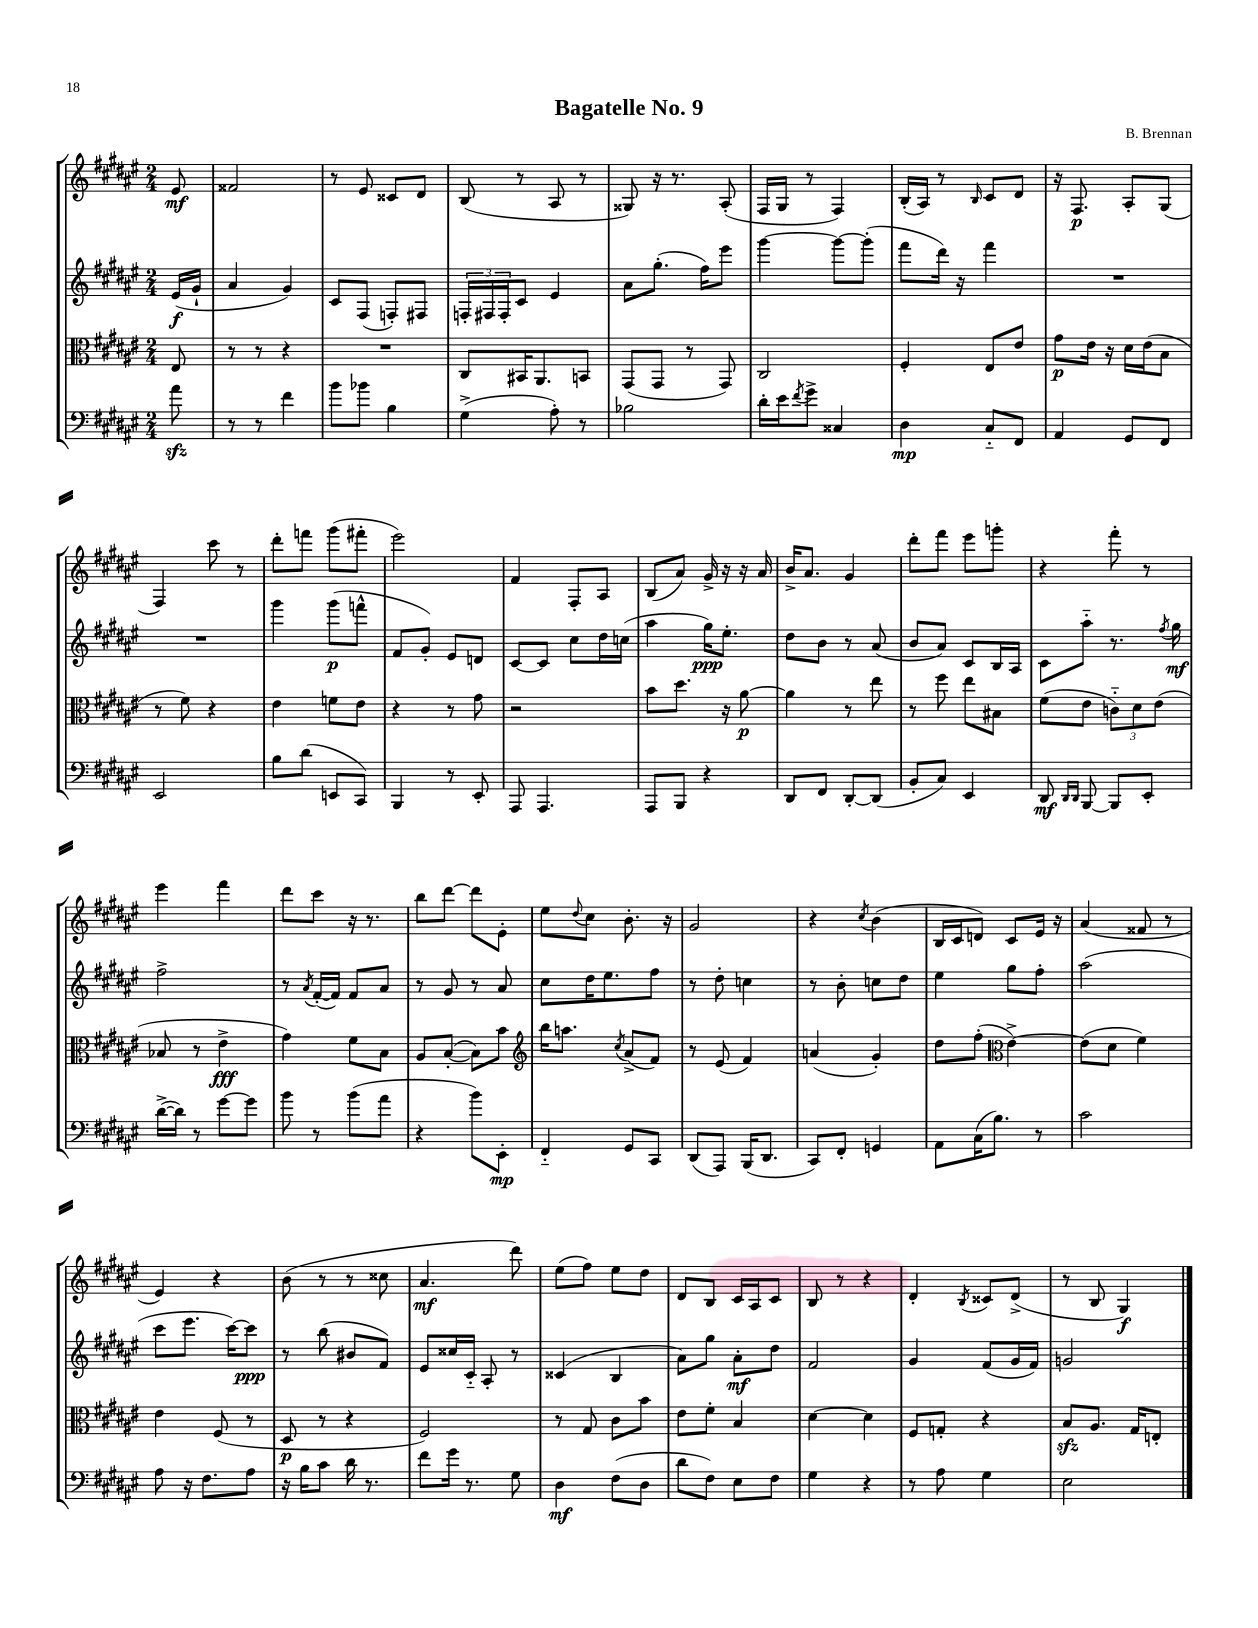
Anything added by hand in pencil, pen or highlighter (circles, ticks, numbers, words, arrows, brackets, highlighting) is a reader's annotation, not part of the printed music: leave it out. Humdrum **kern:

**kern	**kern	**kern	**kern
*staff4	*staff3	*staff2	*staff1
*clefF4	*clefC3	*clefG2	*clefG2
*k[f#c#g#d#a#e#]	*k[f#c#g#d#a#e#]	*k[f#c#g#d#a#e#]	*k[f#c#g#d#a#e#]
*M2/4	*M2/4	*M2/4	*M2/4
8a#	8E#	(16e#	8e#
.	.	16g#`	.
=	=	=	=
8r	8r	4a#	2f##
8r	8r	.	.
4f#	4r	4g#)	.
=	=	=	=
8b	2r	8c#	8r
8b-	.	(8F#	8e#
4B	.	8F')	8c##
.	.	8F#	8d#
=	=	=	=
(4G#^	8C#	24F'	(8B
.	.	24F#	.
.	.	24F#'	.
.	16BB#	8c#	8r
.	8.AA#	.	.
8A#')	.	4e#	8A#
8r	8BB	.	8r
=	=	=	=
2B-	(8GG#	8a#	8G##)
.	8GG#	(8.gg#'	16r
.	.	.	8.r
.	8r	.	.
.	.	16ff#)	.
.	8GG#)	8eee#	(8A#'
=	=	=	=
16d#'	2C#	[4ggg#	16F#
16e#	.	.	16G#
8qf#	.	.	.
8g#^	.	.	8r
4C##	.	8ggg#_	4F#)
.	.	(8ggg#']	.
=	=	=	=
4D#	4F#'	8fff#	(16B'
.	.	.	16A#)
.	.	16ddd#)	8r
.	.	16r	.
.	.	.	16qqB
8C#'~	8E#	4fff#	8c#
8FF#	8e#	.	8d#
=	=	=	=
4AA#	8g#	2r	16r
.	.	.	8.F#
.	16e#	.	.
.	16r	.	.
8GG#	16d#	.	8A#'
.	(16e#	.	.
8FF#	8B	.	(8G#
=	=	=	=
2EE#	8r	2r	4F#)
.	8f#)	.	.
.	4r	.	8ccc#
.	.	.	8r
=	=	=	=
8B	4e#	4ggg#	8ddd#'
(8d#	.	.	8fff
8EE	8f	(8ggg#	(8ggg#
8CC#)	8e#	8fff^^	8fff#'
=	=	=	=
4BBB	4r	8f#	2eee#)
.	.	8g#')	.
8r	8r	8e#	.
8EE#'	8g#	8d	.
=	=	=	=
8AAA#	2r	[8c#	4f#
4.AAA#	.	8c#]	.
.	.	8cc#	8F#'
.	.	16dd#	8A#
.	.	(16cc	.
=	=	=	=
8AAA#	8b	4aa#	(8B
8BBB	8.dd#	.	8a#)
4r	.	16gg#)	16g#^
.	16r	8.ee#'	16r
.	[8a#	.	16r
.	.	.	16a#
=	=	=	=
8DD#	4a#]	8dd#	16b^
.	.	.	8.a#
8FF#	.	8b	.
[8DD#'	8r	8r	4g#
(8DD#]	8ee#	(8a#	.
=	=	=	=
8BB'	8r	8b	8ddd#'
8C#)	8ff#	8a#)	8fff#
4EE#	8ee#	8c#	8eee#
.	8B#	16B	8ggg'
.	.	16A#	.
=	=	=	=
8DD#	(8f#	8c#	4r
16qqDD#	.	.	.
16qqDD#	.	.	.
[8BBB	8e#	8aa#'~	.
8BBB]	12c'~)	8.r	8fff#'
.	12d#	.	.
8EE#'	.	.	8r
.	(12e#	.	.
.	.	8qff#	.
.	.	16gg#	.
=	=	=	=
([16d#^	8B-	2ff#^	4eee#
16d#])	.	.	.
8r	8r	.	.
[8g#	4e#^	.	4fff#
8g#]	.	.	.
=	=	=	=
8b	4g#)	8r	8ddd#
.	.	8qa#	.
8r	.	([16f#'	8ccc#
.	.	16f#])	.
(8b	8f#	8f#	16r
.	.	.	8.r
8a#	8B	8a#	.
=	=	=	=
4r	8A#	8r	8bb
.	([8B'	8g#	[8ddd#
8b)	8B])	8r	8ddd#]
8EE#'	8b	8a#	8e#'
=	=	=	=
*	*clefG2	*	*
4FF#'~	16bb	8cc#	8ee#
.	8.aa	.	.
.	.	.	8qqdd#
.	.	16dd#	8cc#
.	.	8.ee#	.
.	8qcc#	.	.
8GG#	(8a#^	.	8.b'
8CC#	8f#)	8ff#	.
.	.	.	16r
=	=	=	=
(8DD#	8r	8r	2g#
8AAA#)	(8e#	8dd#'	.
(16BBB	4f#)	4cc	.
8.DD#	.	.	.
=	=	=	=
8CC#)	(4a	8r	4r
8FF#'	.	8b'	.
.	.	.	8qcc#
4GG	4g#')	8cc	(4b
.	.	8dd#	.
=	=	=	=
8AA#	8dd#	4ee#	16B
.	.	.	16c#
(16C#	(8ff#'	.	8d)
8.B)	.	.	.
*	*clefC3	*	*
.	[4e#^)	8gg#	8c#
8r	.	8ff#'	16e#
.	.	.	16r
=	=	=	=
2c#	(8e#]	(2aa#	(4a#
.	8d#	.	.
.	4f#)	.	8f##
.	.	.	8r
=	=	=	=
8A#	4e#	8ccc#	4e#)
16r	.	8.eee#	.
8.F#	.	.	.
.	(8F#	.	4r
.	.	[16ccc#)	.
8A#	8r	8ccc#]	.
=	=	=	=
16r	8D#	8r	(8b
16B	.	.	.
8c#	8r	(8bb	8r
16d#	4r	8b#	8r
8.r	.	.	.
.	.	8f#)	8cc##
=	=	=	=
8f#	2F#)	8e#	4.a#
16g#	.	16cc##	.
8.r	.	16c#'~	.
.	.	8A#'	.
8G#	.	8r	8ddd#)
=	=	=	=
4D#	8r	(4c##	(8ee#
.	8G#	.	8ff#)
(8F#	8c#	4B	8ee#
8D#	8b	.	8dd#
=	=	=	=
8d#	8e#	8a#)	8d#
8F#)	8f#'	8gg#	8B
8E#	4B	8a#'	16c#
.	.	.	16A#
8F#	.	8dd#	8c#
=	=	=	=
4G#	[4d#	2f#	8B
.	.	.	8r
4r	4d#]	.	4r
=	=	=	=
8r	8F#	4g#	4d#'
8A#	8G'	.	.
.	.	.	8qB
4G#	4r	(8f#	8c##
.	.	16g#	(8d#^
.	.	16f#)	.
=	=	=	=
2E#	8B	2g	8r
.	8.A#	.	8B
.	.	.	4G#)
.	16G#	.	.
.	8E'	.	.
==	==	==	==
*-	*-	*-	*-
